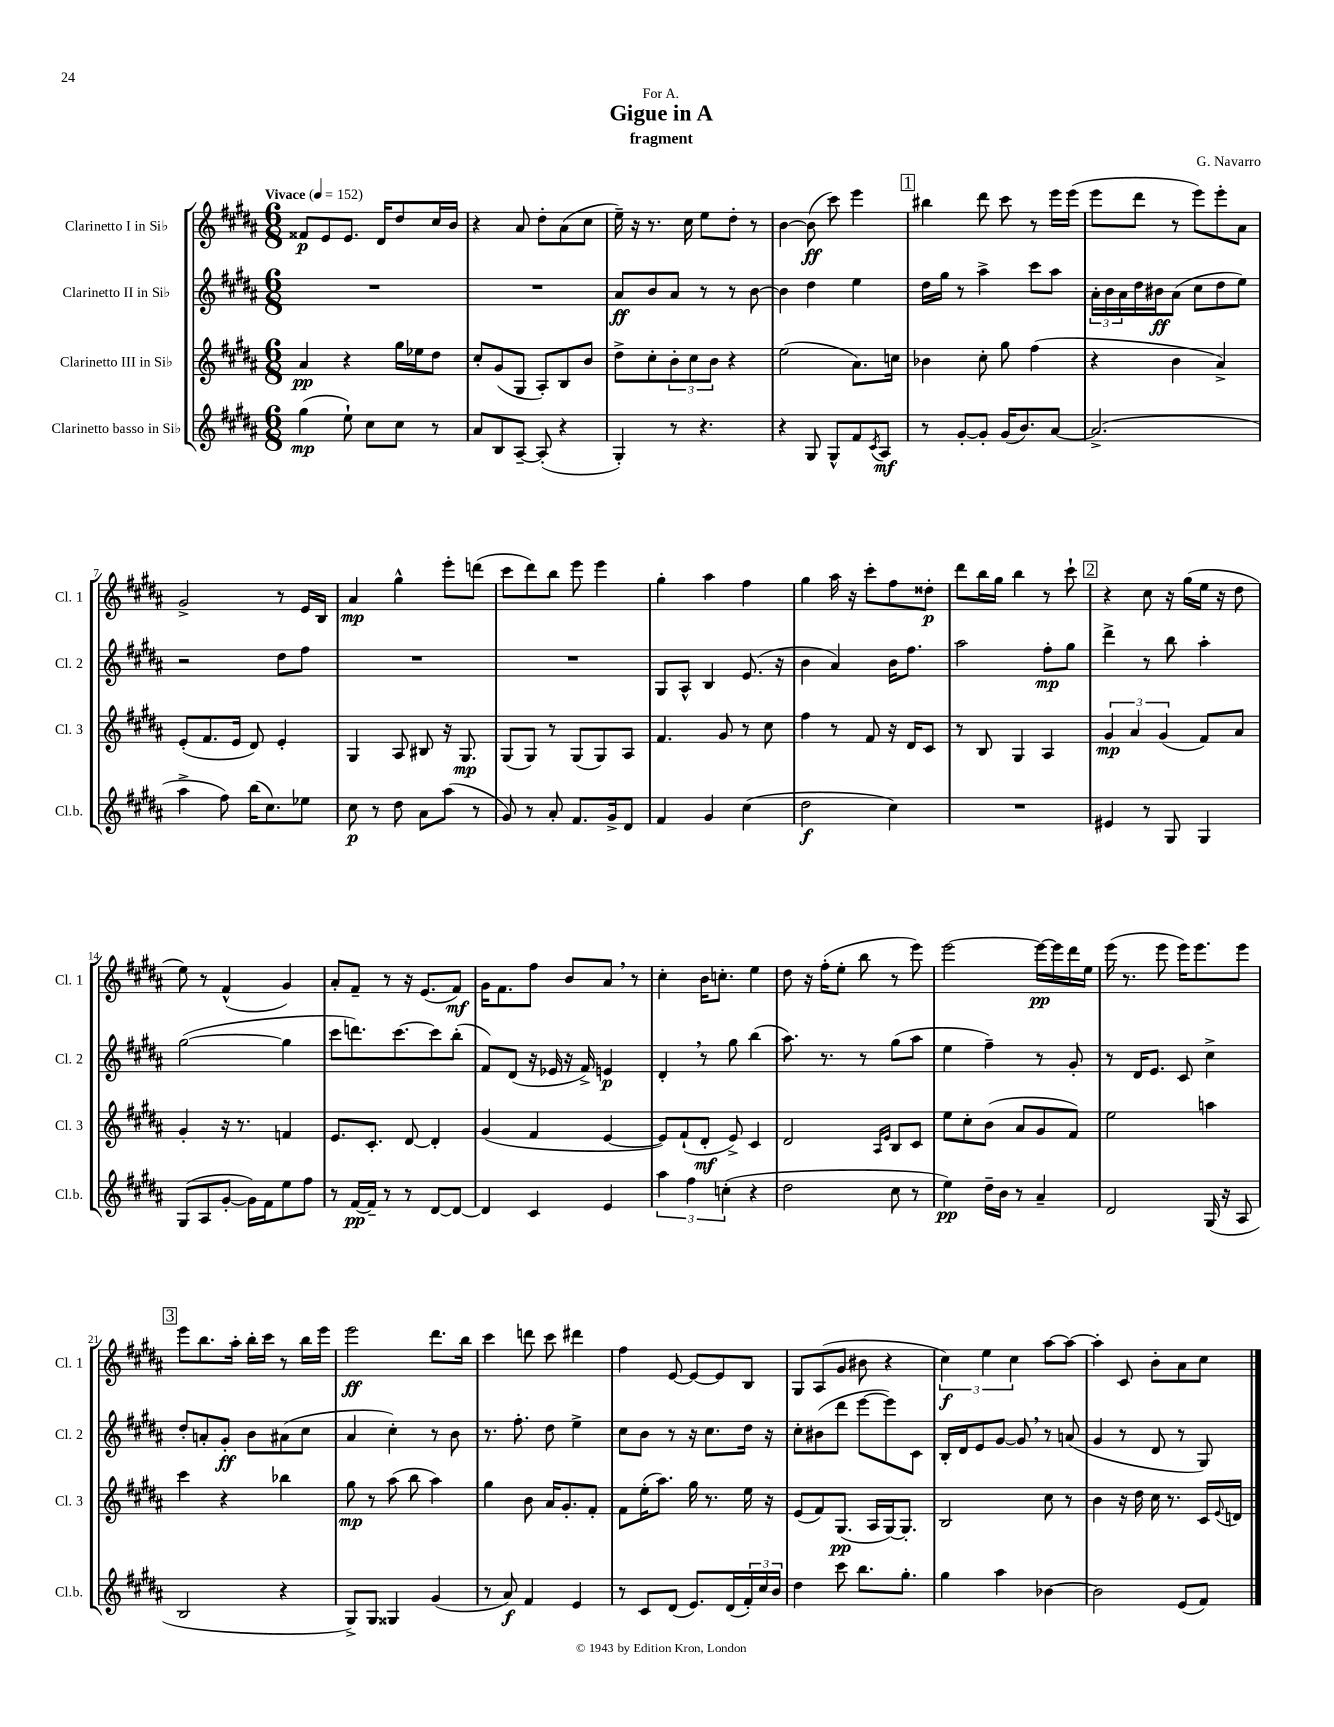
\header { title = "Gigue in A" composer = "G. Navarro" subtitle = "fragment" dedication = "For A." }
<<
\new StaffGroup <<
\new Staff = "s0" \with { instrumentName = "Clarinetto I in Sib" shortInstrumentName = "Cl. 1" } {
    \clef treble \key b \major \numericTimeSignature \time 6/8 \tempo "Vivace" 4 = 152
    fisis'8\p e'8 e'8. dis'16 dis''8 cis''16 b'16 |
    r4 ais'8 dis''8-. ais'8( cis''8 |
    e''16--) r16 r8. cis''16 e''8 dis''8-. r8 |
    b'4~ b'8\ff( cis'''8) e'''4 |
    \mark \markup { \box "1" } bis''4 dis'''8 cis'''8 r8 e'''16 e'''16( |
    e'''8 dis'''8 r8 e'''8) e'''8-. ais'8 |
    gis'2-> r8 e'16 b16 |
    ais'4\mp gis''4-^ e'''8-. d'''8( |
    cis'''8 dis'''8) b''8 e'''8 e'''4 |
    gis''4-. ais''4 fis''4 |
    gis''4 ais''16 r16 cis'''8-. fis''8 disis''8-.\p |
    dis'''8 b''16 gis''16 b''4 r8 cis'''8-! |
    \mark \markup { \box "2" } r4 cis''8 r16 gis''16( e''16 r16 dis''8 |
    e''8) r8 fis'4-^( gis'4) |
    ais'8-. fis'8-- r8 r16 e'8.( fis'8\mf) |
    gis'16 fis'8. fis''8 b'8 ais'8 \breathe r8 |
    cis''4-. b'16 c''8.-. e''4 |
    dis''8 r16 fis''16-.( e''8-. b''8 r8 e'''8) |
    e'''2~ e'''16~\pp e'''16 dis'''16 e''16 |
    e'''16( r8. e'''8 e'''16) e'''8. e'''8 |
    \mark \markup { \box "3" } e'''8 b''8. ais''16-. b''16-. cis'''16 r8 b''16 e'''16 |
    e'''2\ff dis'''8. b''16 |
    cis'''4 d'''8 cis'''8 dis'''4 |
    fis''4 e'8~ e'8~ e'8 b8 |
    gis8 ais8( gis'8 bis'8 r4 |
    \tuplet 3/2 { cis''4\f) e''4 cis''4 } ais''8~ ais''8~ |
    ais''4-. cis'8 b'8-. ais'8 cis''8 \bar "|." |
}
\new Staff = "s1" \with { instrumentName = "Clarinetto II in Sib" shortInstrumentName = "Cl. 2" } {
    \clef treble \key b \major \numericTimeSignature \time 6/8
    R2. |
    R2. |
    ais'8\ff b'8 ais'8 r8 r8 b'8~ |
    b'4 dis''4 e''4 |
    \mark \markup { \box "1" } dis''16 gis''16 r8 ais''4-> cis'''8 ais''8 |
    \tuplet 3/2 { ais'16-. b'16 ais'16 } dis''16 bis'16\ff ais'8( cis''8 dis''8 e''8) |
    r2 dis''8 fis''8 |
    R2. |
    R2. |
    gis8 ais8-^ b4 e'8.( r16 |
    b'4 ais'4) b'16 fis''8. |
    ais''2 fis''8-.\mp gis''8 |
    \mark \markup { \box "2" } dis'''4-> r8 b''8 ais''4-. |
    gis''2~( gis''4 |
    cis'''8 d'''8.) cis'''8.~ cis'''8 b''8-.( |
    fis'8) dis'8( r16 ees'16 r16 fis'16->) e'4\p |
    dis'4-. \breathe r8 gis''8 b''4( |
    ais''8.) r8. r8 gis''8( ais''8 |
    e''4 fis''4--) r8 gis'8-. |
    r8 dis'16 e'8. cis'8 cis''4-> |
    \mark \markup { \box "3" } dis''8-. a'8-. gis'8-.\ff b'8 ais'8( cis''8 |
    ais'4 cis''4-.) r8 b'8 |
    r8. fis''8.-. dis''8 e''4-> |
    cis''8 b'8 r8 r16 cis''8. dis''16 r16 |
    cis''8-. bis'8( dis'''8 e'''8~ e'''8) cis'8 |
    b16-. dis'16 e'8 gis'8~ gis'8 \breathe r8 a'8( |
    gis'4 r8 dis'8 r8 gis8) \bar "|." |
}
\new Staff = "s2" \with { instrumentName = "Clarinetto III in Sib" shortInstrumentName = "Cl. 3" } {
    \clef treble \key b \major \numericTimeSignature \time 6/8
    ais'4\pp r4 gis''16 ees''16 dis''8 |
    cis''8-. gis'8( gis8 ais8-.) b8 b'8 |
    dis''8-> cis''8-. \tuplet 3/2 { b'8-. cis''8 b'8 } r4 |
    e''2( ais'8.) c''16 |
    \mark \markup { \box "1" } bes'4 cis''8-. gis''8 fis''4( |
    r4 b'4 ais'4->) |
    e'8-.( fis'8. e'16 dis'8) e'4-. |
    gis4 ais8 bis8 r16 gis8.\mp |
    gis8( gis8) r8 gis8( gis8) ais8 |
    fis'4. gis'8 r8 cis''8 |
    fis''4 r8 fis'8 r16 dis'16 cis'8 |
    r8 b8 gis4 ais4 |
    \mark \markup { \box "2" } \tuplet 3/2 { gis'4\mp ais'4 gis'4( } fis'8) ais'8 |
    gis'4-. r16 r8. f'4 |
    e'8. cis'8.-. dis'8~ dis'4-. |
    gis'4( fis'4 e'4~ |
    e'8) fis'8-!( dis'8-.\mf e'8->) cis'4 |
    dis'2 \grace { ais16 e'16 } b8 cis'8 |
    e''8 cis''8-. b'8( ais'8 gis'8 fis'8) |
    e''2 a''4 |
    \mark \markup { \box "3" } cis'''4 r4 bes''4 |
    gis''8\mp r8 ais''8( b''8 ais''4) |
    gis''4 b'8 ais'16 gis'8.-. fis'8-. |
    fis'8 e''16-.( ais''8.) gis''16 r8. e''16 r16 |
    e'8( fis'8) gis8.\pp( ais16 gis16~) gis8.-. |
    b2 cis''8 r8 |
    b'4 r16 dis''16 cis''16 r8. cis'16 \appoggiatura { e'8 } d'16 \bar "|." |
}
\new Staff = "s3" \with { instrumentName = "Clarinetto basso in Sib" shortInstrumentName = "Cl.b." } {
    \clef treble \key b \major \numericTimeSignature \time 6/8
    gis''4\mp( e''8-!) cis''8 cis''8 r8 |
    ais'8 b8 ais8~-- ais8-.( r4 |
    gis4-.) r8 r4. |
    r4 gis8 gis8-^ fis'8 \acciaccatura { cis'8 } ais8\mf |
    \mark \markup { \box "1" } r8 gis'8~-. gis'8-. gis'16( b'8.) ais'8~ |
    ais'2.->( |
    ais''4-> fis''8) b''16( cis''8.) ees''8 |
    cis''8\p r8 dis''8 ais'8 ais''8( r8 |
    gis'8) r8 ais'8-. fis'8. gis'16-> dis'8 |
    fis'4 gis'4 cis''4( |
    dis''2\f cis''4) |
    R2. |
    \mark \markup { \box "2" } eis'4 r8 gis8 gis4 |
    gis8( ais8 gis'8~-. gis'16) fis'16 e''8 fis''8 |
    r8 fis'16~\pp fis'16-- r8 r8 dis'8~ dis'8~ |
    dis'4 cis'4 e'4 |
    \tuplet 3/2 { ais''4 fis''4 c''4-.( } r4 |
    dis''2 cis''8 r8 |
    e''4\pp) dis''16-- b'16 r8 ais'4-- |
    dis'2 gis16( r16 ais8 |
    \mark \markup { \box "3" } b2 r4 |
    gis8->) gis8 gisis4 gis'4( |
    r8 ais'8\f) fis'4 e'4 |
    r8 cis'8 dis'8( e'8.) dis'16( \tuplet 3/2 { fis'16-.) cis''16 b'16 } |
    dis''4 cis'''8 b''8. gis''8.-. |
    gis''4 ais''4 bes'4~ |
    bes'2 e'8( fis'8) \bar "|." |
}
>>
>>
